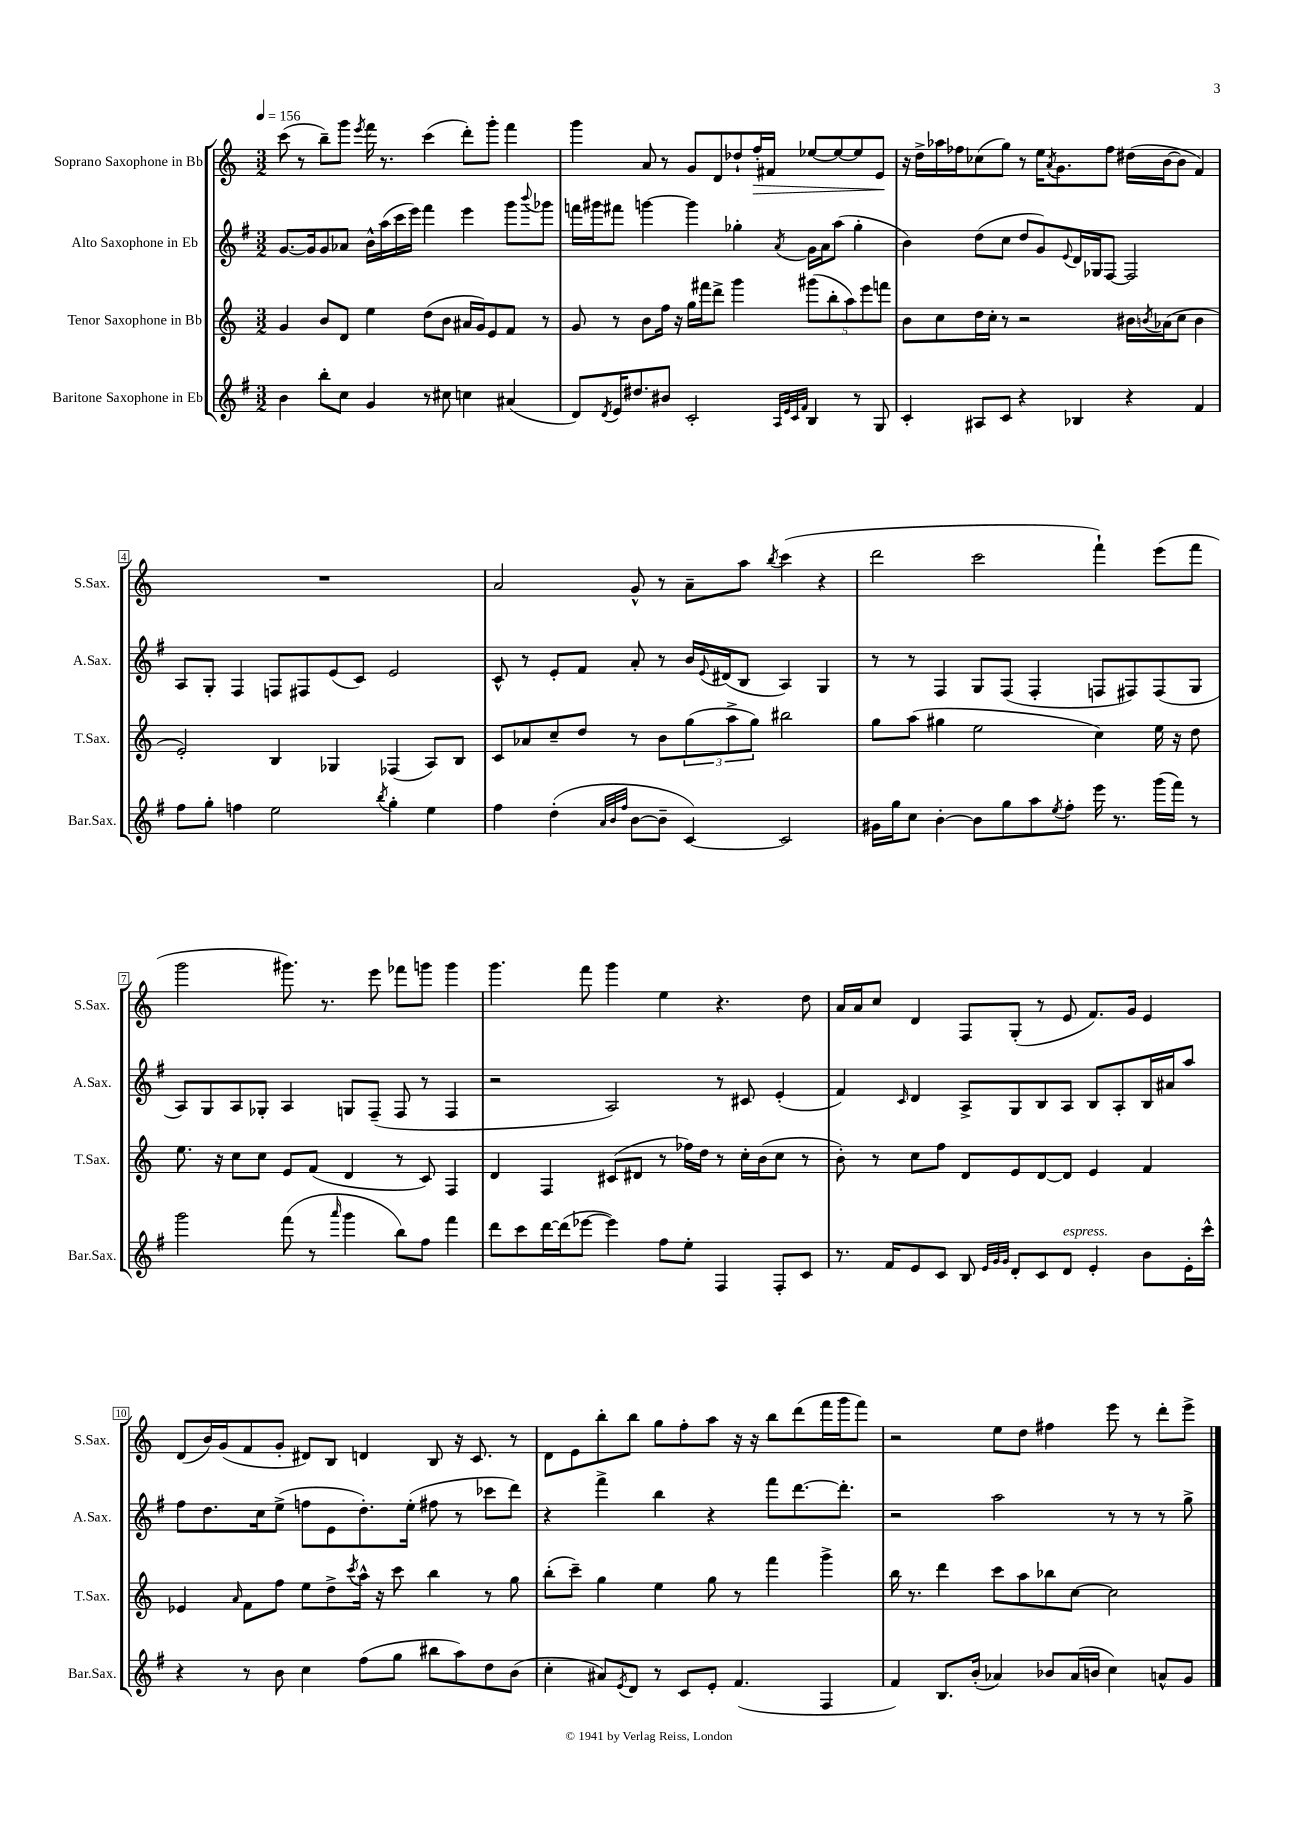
<<
\new StaffGroup <<
\new Staff = "s0" \with { instrumentName = "Soprano Saxophone in Bb" shortInstrumentName = "S.Sax." } {
    \clef treble \key c \major \numericTimeSignature \time 3/2 \tempo 4 = 156
    c'''8( r8 b''8--) g'''8 \acciaccatura { e'''8 } f'''16 r8. c'''4( d'''8-.) g'''8-. f'''4 |
    g'''4 a'8 r8 g'8 d'8 des''8-! f''16-.\> fis'16 ees''8~ ees''8~ ees''8 e'8\! |
    r16 d''16-> aes''16 fes''16 ces''8( g''8) r8 e''16 \acciaccatura { a'8 } g'8. fes''8 dis''16( b'16~ b'8 f'4) |
    R1. |
    a'2 g'8-^ r8 a'8-- a''8 \acciaccatura { b''8 } c'''4( r4 |
    d'''2 c'''2 f'''4-!) e'''8( f'''8 |
    g'''2 gis'''8.) r8. e'''8 fes'''8 g'''8 g'''4 |
    g'''4. f'''8 g'''4 e''4 r4. d''8 |
    a'16 a'16 c''8 d'4 f8 g8-.( r8 e'8 f'8.) g'16 e'4 |
    d'8( b'16) g'16( f'8 g'8-. dis'8) b8 d'4 b8 r16 c'8. r8 |
    d'8 e'8 b''8-. b''8 g''8 f''8-. a''8 r16 r16 b''8 d'''8( f'''16 g'''16 f'''8) |
    r2 e''8 d''8 fis''4 e'''8 r8 d'''8-. e'''8-> \bar "|." |
}
\new Staff = "s1" \with { instrumentName = "Alto Saxophone in Eb" shortInstrumentName = "A.Sax." } {
    \clef treble \key g \major \numericTimeSignature \time 3/2
    g'8.~ g'16 g'8 aes'8 b'16-^ a''16( c'''16 e'''16) fis'''4 e'''4 g'''8 \appoggiatura { b'''8 } ges'''8 |
    f'''16 gis'''16 fis'''8 g'''4~ g'''4 ges''4-. \acciaccatura { a'8 } g'16 a'16 a''8( ges''4-. |
    b'4) d''8( c''8 d''8 g'8) \appoggiatura { e'8 } d'16 ges16 fis8~ fis2 |
    a8 g8-. fis4 f8 fis8 e'8( c'8) e'2 |
    c'8-^ r8 e'8-. fis'8 a'8-. r8 b'16 \appoggiatura { e'8 } dis'16( b8 a4) g4 |
    r8 r8 fis4 g8 fis8( fis4-. f8 fis8) fis8( g8 |
    a8) g8 a8 ges8-. a4 g8 fis8--( fis8 r8 fis4 |
    r2 a2) r8 cis'8 e'4-.( |
    fis'4) \grace { c'16 } d'4 a8-> g8 b8 a8 b8 a8-. b16 ais'16 a''8 |
    fis''8 d''8. c''16 e''8->( f''8 e'8 d''8.-.) e''16-.( fis''8 r8 ces'''8 d'''8) |
    r4 fis'''4-> b''4 r4 fis'''8 d'''8.~ d'''8.-. |
    r2 a''2 r8 r8 r8 g''8-> \bar "|." |
}
\new Staff = "s2" \with { instrumentName = "Tenor Saxophone in Bb" shortInstrumentName = "T.Sax." } {
    \clef treble \key c \major \numericTimeSignature \time 3/2
    g'4 b'8 d'8 e''4 d''8( b'8 ais'16 g'16) e'8 f'8 r8 |
    g'8 r8 b'8 f''16 r16 g''16 fis'''16 d'''8-> g'''4 \tuplet 5/4 { gis'''8( b''8-. a''8) e'''8 f'''8 } |
    b'8 c''8 d''16 c''16-. r8 r2 bis'16 \acciaccatura { b'8 } aes'16( c''8 b'4 |
    e'2-.) b4 ges4 fes4( a8) b8 |
    c'8 aes'8 c''8-- d''8 r8 b'8 \tuplet 3/2 { g''8( a''8-> g''8) } bis''2 |
    g''8 a''8( gis''4 e''2 c''4) e''16 r16 d''8 |
    e''8. r16 c''8 c''8 e'8 f'8( d'4 r8 c'8) f4 |
    d'4 f4 cis'8( dis'8 r8 fes''16) d''16 r8 c''16-. b'16( c''8 r8 |
    b'8-.) r8 c''8 f''8 d'8 e'8 d'8~ d'8 e'4 f'4 |
    ees'4 \grace { a'16 } f'8 f''8 e''8 d''8-> \acciaccatura { c'''8 } a''16-^ r16 c'''8 b''4 r8 g''8 |
    b''8-.( c'''8--) g''4 e''4 g''8 r8 f'''4 g'''4-> |
    b''16 r8. d'''4 c'''8 a''8 bes''8 c''8~ c''2 \bar "|." |
}
\new Staff = "s3" \with { instrumentName = "Baritone Saxophone in Eb" shortInstrumentName = "Bar.Sax." } {
    \clef treble \key g \major \numericTimeSignature \time 3/2
    b'4 b''8-. c''8 g'4 r8 cis''8 c''4 ais'4( |
    d'8) \acciaccatura { d'8 } e'16 dis''8. bis'8 c'2-. \grace { a32 e'32 c'32 fis'32 } b4 r8 g8 |
    c'4-. ais8 c'8 r4 bes4 r4 fis'4 |
    fis''8 g''8-. f''4 e''2 \acciaccatura { b''8 } g''4-. e''4 |
    fis''4 d''4-.( \grace { a'32 b'32 fis''32 } b'8~ b'8-- c'4~) c'2 |
    gis'16 g''16 c''8 b'4~-. b'8 g''8 a''8 \acciaccatura { e''8 } fis''8-. e'''16 r8. g'''16( fis'''16) r8 |
    g'''2 fis'''8( r8 \grace { a'''16 } g'''4 b''8) fis''8 fis'''4 |
    d'''8 c'''8 d'''16~ d'''16( ees'''8~ ees'''4) fis''8 e''8-. fis4 fis8-. c'8 |
    r8. fis'16 e'8 c'8 b8 \grace { e'32 g'32 g'32 } d'8-. c'8 d'8^\markup { \italic "espress." } e'4-. b'8 e'16-. c'''16-^ |
    r4 r8 b'8 c''4 fis''8( g''8 bis''8 a''8) d''8 b'8( |
    c''4-. ais'8) \acciaccatura { e'8 } d'8 r8 c'8 e'8-. fis'4.( fis4 |
    fis'4) b8. b'16-.( aes'4) bes'8 aes'16( b'16 c''4) a'8-^ g'8 \bar "|." |
}
>>
>>
\layout { \context { \Score \override BarNumber.stencil = #(make-stencil-boxer 0.1 0.3 ly:text-interface::print) } }
